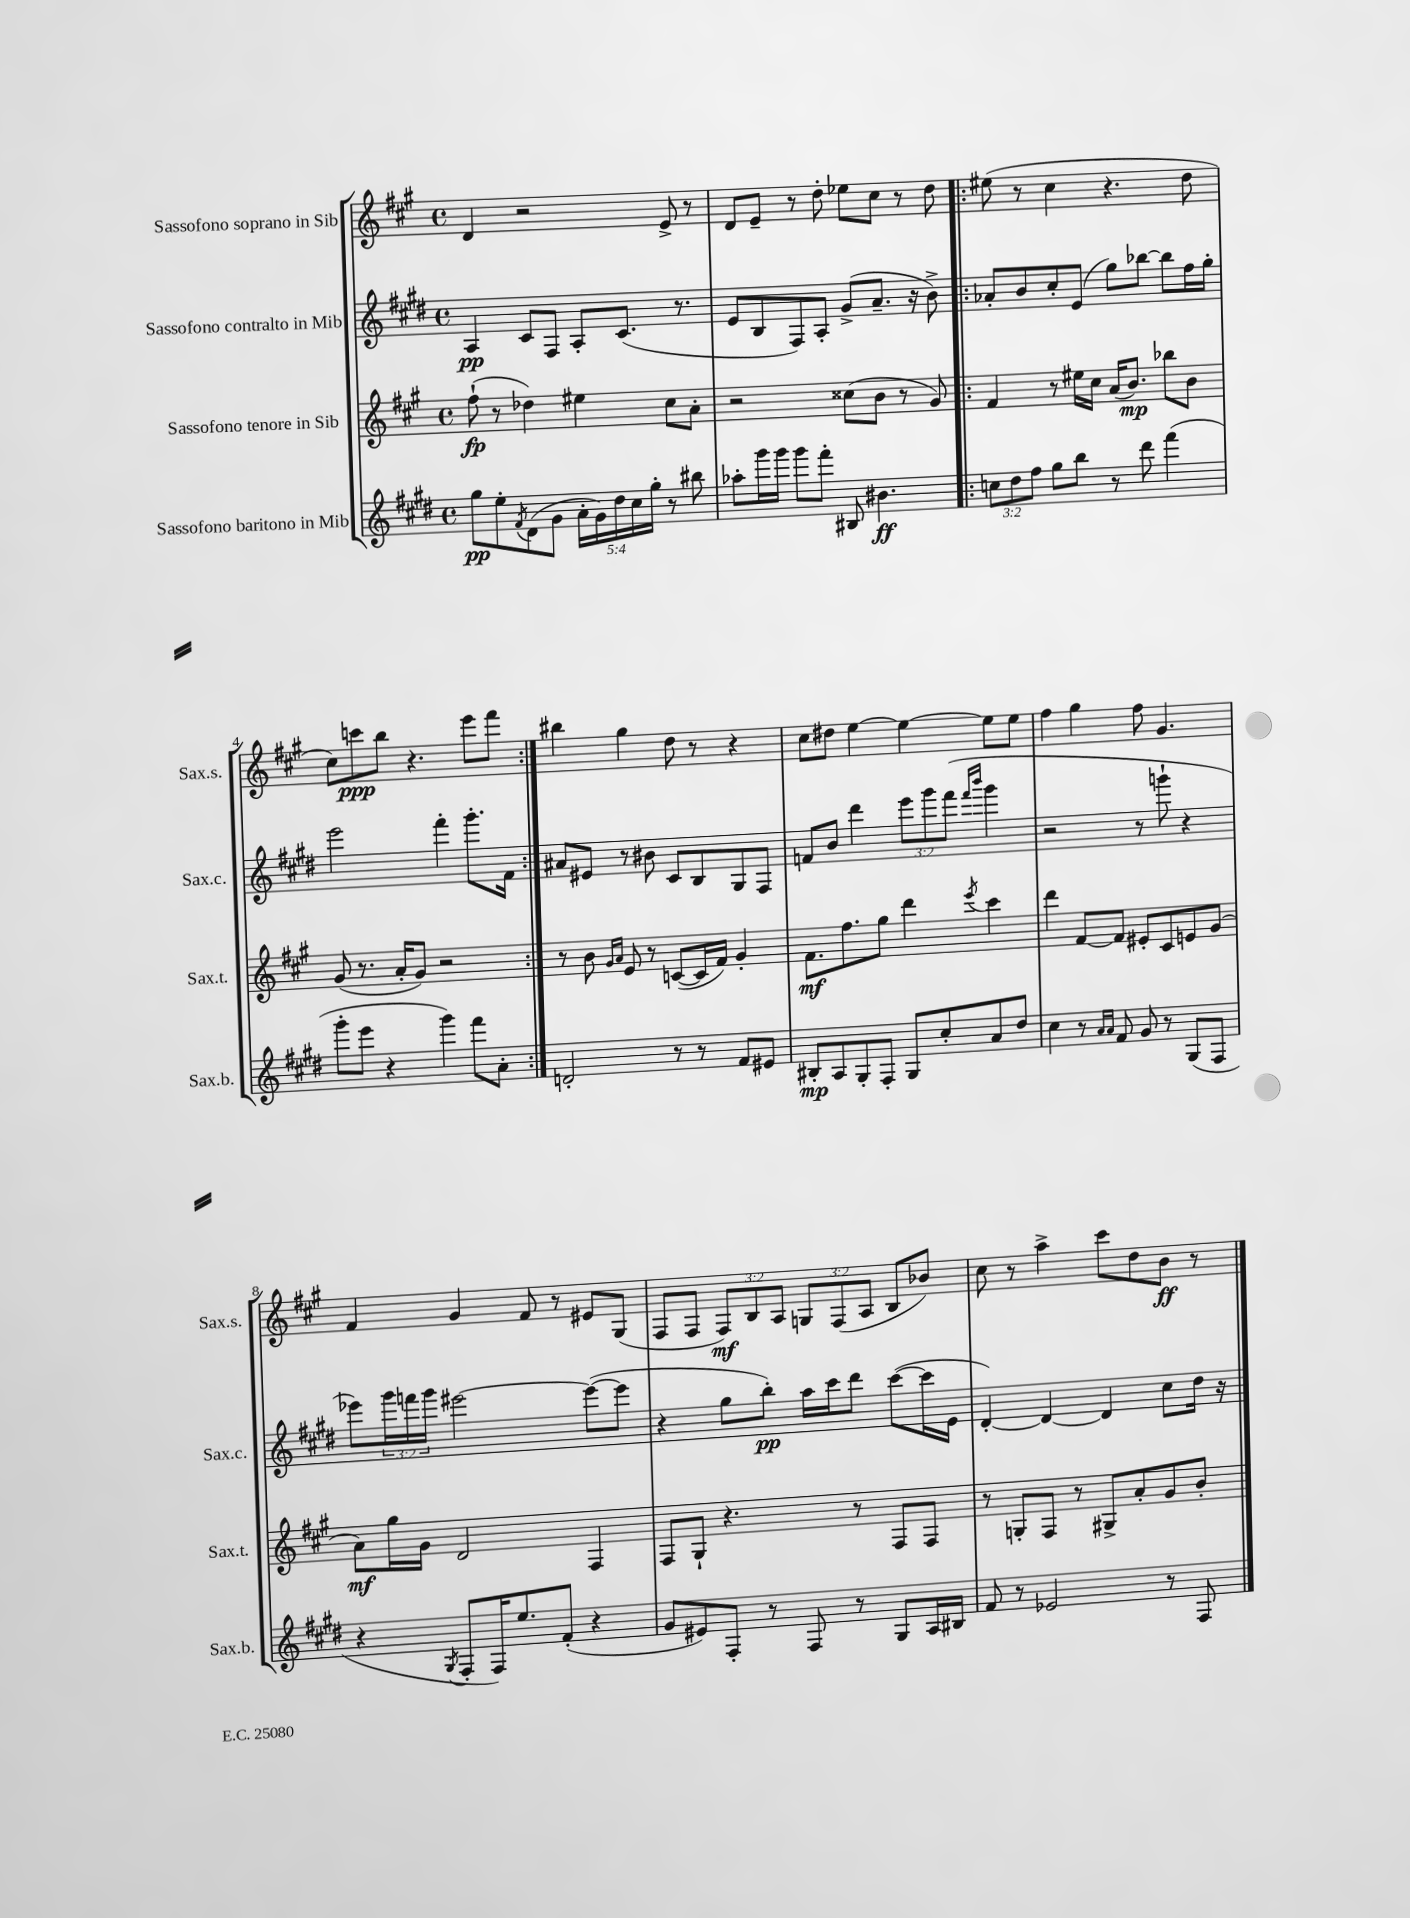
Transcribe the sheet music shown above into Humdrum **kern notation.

**kern	**dynam	**kern	**dynam	**kern	**dynam	**kern	**dynam
*part4	*part4	*part3	*part3	*part2	*part2	*part1	*part1
*staff4	*staff4	*staff3	*staff3	*staff2	*staff2	*staff1	*staff1
*I"Sassofono baritono in Mib	*	*I"Sassofono tenore in Sib	*	*I"Sassofono contralto in Mib	*	*I"Sassofono soprano in Sib	*
*I'Sax.b.	*	*I'Sax.t.	*	*I'Sax.c.	*	*I'Sax.s.	*
*clefG2	*	*clefG2	*	*clefG2	*	*clefG2	*
*k[f#c#g#d#]	*	*k[f#c#g#]	*	*k[f#c#g#d#]	*	*k[f#c#g#]	*
*M4/4	*	*M4/4	*	*M4/4	*	*M4/4	*
*met(c)	*	*met(c)	*	*met(c)	*	*met(c)	*
=1	=1	=1	=1	=1	=1	=1	=1
8gg#\L	pp	(8ff#`\	fp	4A/	pp	4d/	.
8ee'\	.	8r	.	.	.	.	.
8qf#/	.	.	.	.	.	.	.
(8d#\	.	4dd-X\)	.	8c#/L	.	2r	.
8g#\J	.	.	.	8F#/J	.	.	.
20a'\LL	.	4ee#X\	.	8A'/L	.	.	.
20g#\)	.	.	.	.	.	.	.
20dd#\	.	.	.	.	.	.	.
.	.	.	.	(8.c#/J	.	.	.
20cc#\	.	.	.	.	.	.	.
20gg#'\JJ	.	.	.	.	.	.	.
8r	.	8cc#\L	.	.	.	8e^/	.
.	.	.	.	8.r	.	.	.
8bb#X\	.	8a'\J	.	.	.	8r	.
=2	=2	=2	=2	=2	=2	=2	=2
8aa-X'\L	.	2r	.	8e/L	.	8d/L	.
16ggg#\L	.	.	.	8B/	.	8e~/J	.
16ggg#\JJ	.	.	.	.	.	.	.
8ggg#\L	.	.	.	8F#/)	.	8r	.
8fff#'\J	.	.	.	8A'/J	.	8dd'\	.
8B#X/	.	(8cc##X\L	.	(8g#^/L	.	8ee-X\L	.
4.b#X\	ff	8b\J	.	8.a~/J	.	8cc#\J	.
.	.	8r	.	.	.	8r	.
.	.	.	.	16r	.	.	.
.	.	8g#/)	.	8b^\)	.	8dd\	.
=3!|:	=3!|:	=3!|:	=3!|:	=3!|:	=3!|:	=3!|:	=3!|:
12ccn\L	.	4f#/	.	8a-X'/L	.	(8ee#X\	.
12dd#\	.	.	.	.	.	.	.
.	.	.	.	8b/	.	8r	.
12ff#\J	.	.	.	.	.	.	.
8gg#\L	.	8r	.	8cc#'/	.	4cc#\	.
8bb\J	.	16ee#X\LL	.	(8e/J	.	.	.
.	.	16cc#\JJ	.	.	.	.	.
8r	.	(16a/KL	.	8gg#\L)	.	4.r	.
.	.	8.b/J)	mp	.	.	.	.
8ddd#\	.	.	.	[8bb-X\J	.	.	.
(4fff#\	.	8bb-X\L	.	8bb-\L]	.	.	.
.	.	8b\J	.	16ff#\L	.	8dd\	.
.	.	.	.	16gg#'\JJ	.	.	.
!!LO:LB:g=z
=4	=4	=4	=4	=4	=4	=4	=4
8ggg#'\L	.	(8g#/	.	2eee\	.	8cc#\L)	.
8eee\J	.	8.r	.	.	.	8cccn\	ppp
4r	.	.	.	.	.	8bb\J	.
.	.	16a'/KL	.	.	.	.	.
.	.	8g#/J)	.	.	.	4.r	.
4ggg#\)	.	2r	.	4fff#'\	.	.	.
8fff#\L	.	.	.	8.ggg#'\L	.	8eee\L	.
8a'\J	.	.	.	.	.	8fff#\J	.
.	.	.	.	16f#\Jk	.	.	.
=5:|!	=5:|!	=5:|!	=5:|!	=5:|!	=5:|!	=5:|!	=5:|!
2dn'/	.	8r	.	8a#X/L	.	4bb#X\	.
.	.	8b\	.	8e#X/J	.	.	.
.	.	16qqg#/LL	.	.	.	.	.
.	.	16qqa/JJ	.	.	.	.	.
.	.	8e/	.	8r	.	4gg#\	.
.	.	8r	.	8b#X\	.	.	.
8r	.	([8cn/L	.	8c#/L	.	8dd\	.
8r	.	16c/L]	.	8B/	.	8r	.
.	.	16f#/JJ)	.	.	.	.	.
8f#/L	.	4g#'/	.	8G#/	.	4r	.
8e#X/J	.	.	.	8F#/J	.	.	.
=6	=6	=6	=6	=6	=6	=6	=6
8B#X'/L	mp	8.f#\L	mf	8fn/L	.	8cc#\L	.
8A/	.	.	.	8b/J	.	8dd#X\J	.
.	.	8.ff#\	.	.	.	.	.
8G#'/	.	.	.	4ddd#\	.	[4ee\	.
8F#'/J	.	8gg#\J	.	.	.	.	.
8G#/L	.	4ddd\	.	12eee\L	.	4ee\_	.
.	.	.	.	12ggg#\	.	.	.
8cc#'/	.	.	.	.	.	.	.
.	.	.	.	(12fff#\J	.	.	.
.	.	.	.	16qqfff#/LL	.	.	.
.	.	8qeee/	.	16qqbbb/JJ	.	.	.
8a/	.	4ccc#\	.	4ggg#\	.	8ee\L]	.
8dd#/J	.	.	.	.	.	8ee\J	.
=7	=7	=7	=7	=7	=7	=7	=7
4cc#\	.	4ddd\	.	2r	.	4ff#\	.
8r	.	[8f#/L	.	.	.	4gg#\	.
16qqa/LL	.	.	.	.	.	.	.
16qqa/JJ	.	.	.	.	.	.	.
8f#/	.	8f#/J]	.	.	.	.	.
8g#/	.	8e#X'/L	.	8r	.	8ff#\	.
8r	.	8c#/	.	8gggn`\	.	4.g#/	.
(8G#/L	.	8en/	.	4r	.	.	.
8F#/J	.	(8g#/J	.	.	.	.	.
!!LO:LB:g=z
=8	=8	=8	=8	=8	=8	=8	=8
4r	.	8a\L)	mf	8eee-X\L)	.	4f#/	.
.	.	16gg#\L	.	24ggg#\L	.	.	.
.	.	.	.	24fffn\	.	.	.
.	.	16g#\JJ	.	.	.	.	.
.	.	.	.	24ggg#\JJ	.	.	.
8qG#/	.	.	.	.	.	.	.
8F#'/L	.	2d/	.	[2eee#X\	.	4g#/	.
16F#/K)	.	.	.	.	.	.	.
8.ee/	.	.	.	.	.	.	.
.	.	.	.	.	.	8f#/	.
(8f#'/J	.	.	.	.	.	8r	.
4r	.	4F#/	.	(8eee#\L_	.	8e#X/L	.
.	.	.	.	8eee#\J]	.	(8G#/J	.
=9	=9	=9	=9	=9	=9	=9	=9
8g#/L	.	8F#/L	.	4r	.	8F#/L	.
8e#X/)	.	8G#`/J	.	.	.	8F#/J	.
8F#'/J	.	4.r	.	8gg#\L	.	12F#/L)	mf
.	.	.	.	.	.	12B/	.
8r	.	.	.	8bb'\J)	pp	.	.
.	.	.	.	.	.	12A/J	.
8F#/	.	.	.	16aa\LL	.	12Gn/L	.
.	.	.	.	16ccc#\J	.	.	.
.	.	.	.	.	.	(12F#/	.
8r	.	8r	.	8ddd#\J	.	.	.
.	.	.	.	.	.	12A/J	.
8G#/L	.	8F#/L	.	([8ccc#\L	.	8B/L	.
16A/L	.	8F#/J	.	16ccc#\L]	.	8b-X/J)	.
16B#X/JJ	.	.	.	16e\JJ	.	.	.
=10	=10	=10	=10	=10	=10	=10	=10
8f#/	.	8r	.	[4d#'/)	.	8cc#\	.
8r	.	8Gn'/L	.	.	.	8r	.
2e-X/	.	8F#/J	.	4d#/_	.	4aa^\	.
.	.	8r	.	.	.	.	.
.	.	8G#X^/L	.	4d#/]	.	8ccc#\L	.
.	.	8a'/	.	.	.	8dd\	.
8r	.	8g#/	.	8cc#\L	.	8b\J	ff
8F#/	.	8b'/J	.	16dd#\Jk	.	8r	.
.	.	.	.	16r	.	.	.
==	==	==	==	==	==	==	==
*-	*-	*-	*-	*-	*-	*-	*-
